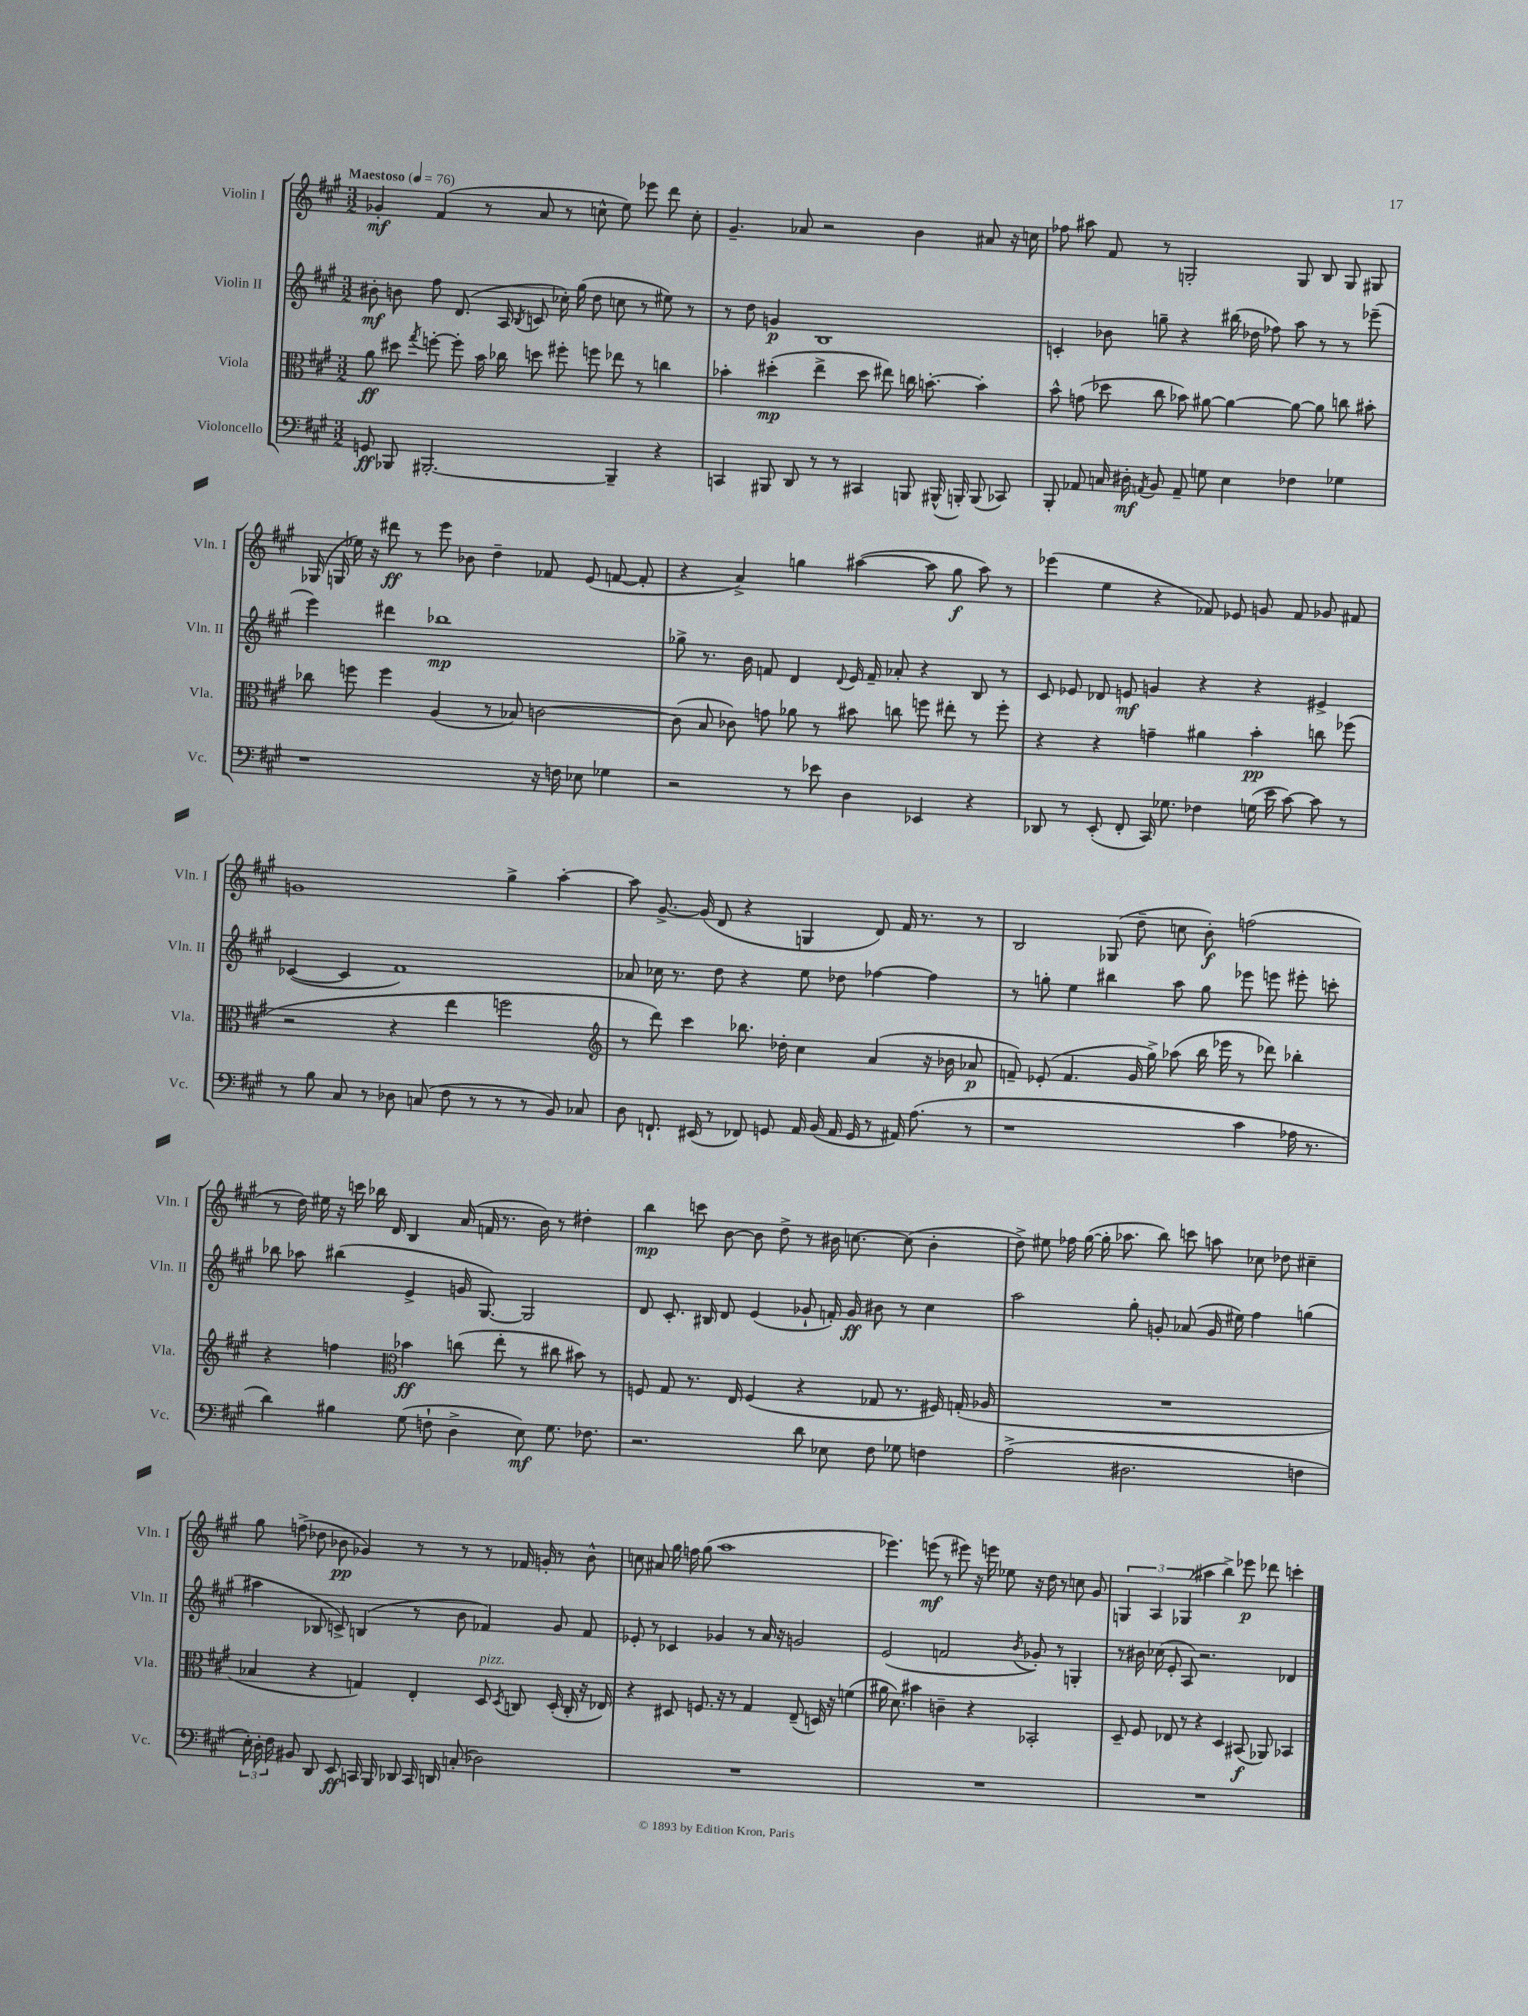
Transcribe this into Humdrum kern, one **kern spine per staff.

**kern	**dynam	**kern	**dynam	**kern	**dynam	**kern	**dynam
*part4	*part4	*part3	*part3	*part2	*part2	*part1	*part1
*staff4	*staff4	*staff3	*staff3	*staff2	*staff2	*staff1	*staff1
*I"Violoncello	*	*I"Viola	*	*I"Violin II	*	*I"Violin I	*
*I'Vc.	*	*I'Vla.	*	*I'Vln. II	*	*I'Vln. I	*
*clefF4	*	*clefC3	*	*clefG2	*	*clefG2	*
*k[f#c#g#]	*	*k[f#c#g#]	*	*k[f#c#g#]	*	*k[f#c#g#]	*
*M3/2	*	*M3/2	*	*M3/2	*	*M3/2	*
*MM76	*	*MM76	*	*MM76	*	*MM76	*
=1	=1	=1	=1	=1	=1	=1	=1
!	!	!	!	!	!	!LO:TX:a:B:t=Maestoso	!
8GGn/	ff	8a\	ff	8b#X'\	mf	4g-X'/	mf
8BBB-X/	.	8dd#X\	.	8bn\	.	.	.
.	.	8qgg#/	.	.	.	.	.
[2.BBB#X'/	.	[8ffn'\	.	8ff#\	.	(4f#/	.
.	.	8ff'\]	.	(8.d/	.	.	.
.	.	16b\	.	.	.	8r	.
.	.	16cc-X\	.	16A/	.	.	.
.	.	.	.	8qB/	.	.	.
.	.	8ddn\	.	8cn/	.	8a/	.
.	.	8ff#X'\	.	16cc-X'\)	.	8r	.
.	.	.	.	(16gg#\	.	.	.
.	.	8ffn\	.	8dd\	.	8ccn^^\	.
4BBB#~/]	.	8ee-X\	.	8ccn\	.	8ee\)	.
.	.	8r	.	8r	.	8eee-X\	.
4r	.	4ccn\	.	8ee#X\)	.	8ddd\	.
.	.	.	.	8r	.	8cc'\	.
=2	=2	=2	=2	=2	=2	=2	=2
4CCn/	.	4b-X'\	.	8r	.	4.g#~/	.
.	.	.	.	8dd\	.	.	.
8BBB#X/	.	(4dd#X'\	mp	4gn/	p	.	.
8DD/	.	.	.	.	.	8a-X/	.
8r	.	4ee^\	.	1B	.	2r	.
8r	.	.	.	.	.	.	.
4CC#X/	.	8dd#\	.	.	.	.	.
.	.	8ee#X\)	.	.	.	.	.
8BBBn/	.	16ccn\	.	.	.	4b\	.
.	.	[8.bn'\	.	.	.	.	.
(16BBB#X^^/	.	.	.	.	.	.	.
16BBBn'/)	.	.	.	.	.	.	.
(8BBB/	.	4b'\]	.	.	.	8a#X/	.
8CC-X/)	.	.	.	.	.	16r	.
.	.	.	.	.	.	16ccn\	.
=3	=3	=3	=3	=3	=3	=3	=3
8BBB'/	.	8b^^\	.	4cn'/	.	8ff-X\	.
8AA-X/	.	(8gn\	.	.	.	8aa#X\	.
16Cn/	.	8dd-X\	.	8b-X\	.	8f#/	.
16D#X'\	mf	.	.	.	.	.	.
8qAAn/	.	.	.	.	.	.	.
8BB/	.	8cc#\	.	8ggn~\	.	8r	.
8AA~/	.	8b-X\)	.	4r	.	2Gn'/	.
8Gn\	.	[8a#X\	.	.	.	.	.
4E\	.	4a#\_	.	(16bb#X\	.	.	.
.	.	.	.	16dd-X\	.	.	.
.	.	.	.	8ff-X\)	.	.	.
4F-X\	.	8a#\_	.	8aa\	.	8G/	.
.	.	8a#\]	.	8r	.	8B/	.
4G-X\	.	8ccn\	.	8r	.	8G/	.
.	.	8b#X'\	.	(8eee-X~\	.	8G#X/	.
!!LO:LB:g=z
=4	=4	=4	=4	=4	=4	=4	=4
1r	.	8cc-X\	.	4eee\)	.	(16G-X/	.
.	.	.	.	.	.	16Gn/	.
.	.	8ffn\	.	.	.	16ee-X\)	.
.	.	.	.	.	.	16r	.
.	.	4ff\	.	4ddd#X\	.	8ddd#X\	ff
.	.	.	.	.	.	8r	.
.	.	(4A/	.	1bb-X	mp	8eee\	.
.	.	.	.	.	.	8b-X\	.
.	.	8r	.	.	.	4dd~\	.
.	.	8B-X/)	.	.	.	.	.
16r	.	[2cn\	.	.	.	8f-X/	.
16Fn\	.	.	.	.	.	.	.
8E-X\	.	.	.	.	.	(8e/	.
4G-X\	.	.	.	.	.	[8fn/	.
.	.	.	.	.	.	8f'/]	.
=5	=5	=5	=5	=5	=5	=5	=5
2r	.	(8c\]	.	8gg-X^\	.	4r	.
.	.	8B/	.	8.r	.	.	.
.	.	8c-X\)	.	.	.	4a^/)	.
.	.	.	.	16b\	.	.	.
.	.	8gn\	.	8fn/	.	.	.
8r	.	8a-X\	.	4d/	.	4ggn\	.
8e-X\	.	8r	.	.	.	.	.
.	.	.	.	8qqd/	.	.	.
4D\	.	8b#X\	.	16e/	.	([4aa#X\	.
.	.	.	.	16f~/	.	.	.
.	.	8ccn\	.	8a-X'/	.	.	.
4EE-X/	.	8ffn\	.	4r	.	8aa#\]	.
.	.	8ee#X'\	.	.	.	8gg\	f
4r	.	8r	.	8B/	.	8aa#\)	.
.	.	8ff'\	.	8r	.	8r	.
=6	=6	=6	=6	=6	=6	=6	=6
8DD-X/	.	4r	.	8c#/	.	(4eee-X\	.
8r	.	.	.	8e-X/	.	.	.
(8EE'/	.	4r	.	8d-X/	.	4ee\	.
8FF#'/	.	.	.	8en/	mf	.	.
16CC#/)	.	4gn~\	.	4gn/	.	4r	.
8.G-X\	.	.	.	.	.	.	.
4F-X\	.	4a#X\	.	4r	.	8f-X/)	.
.	.	.	.	.	.	8e-X/	.
(16Gn\	.	4b'\	pp	4r	.	8gn/	.
16e\	.	.	.	.	.	.	.
[8c#\)	.	.	.	.	.	8f-/	.
8c#\]	.	8ccn\	.	4e#X^/	.	8g-X/	.
8r	.	(8ff-X\	.	.	.	8f#X/	.
!!LO:LB:g=z
=7	=7	=7	=7	=7	=7	=7	=7
8r	.	2r	.	([4c-X/	.	1gn	.
8B\	.	.	.	.	.	.	.
8C#/	.	.	.	4c-/]	.	.	.
8r	.	.	.	.	.	.	.
8D-X\	.	4r	.	1f#)	.	.	.
(8Cn/	.	.	.	.	.	.	.
8F#\	.	4ee\	.	.	.	.	.
8r	.	.	.	.	.	.	.
8r	.	2ffn\	.	.	.	4gg#^\	.
8r	.	.	.	.	.	.	.
8BB/)	.	.	.	.	.	[4aa'\	.
8C-X/	.	.	.	.	.	.	.
=8	=8	=8	=8	=8	=8	=8	=8
*	*	*clefG2	*	*	*	*	*
8D\	.	8r	.	8a-X/	.	8aa\]	.
8.FFn`/	.	8ddd\)	.	16cc-X\	.	[8.g#^/	.
.	.	.	.	8.r	.	.	.
.	.	4ccc#\	.	.	.	.	.
(16EE#X/	.	.	.	.	.	(16g#/]	.
8r	.	.	.	8dd\	.	8d/	.
8FF-X/)	.	8.bb-X\	.	4r	.	4r	.
8GGn/	.	.	.	.	.	.	.
.	.	16dd-X'\	.	.	.	.	.
16AA/	.	4cc#\	.	8ee\	.	4Gn/	.
(16BB/	.	.	.	.	.	.	.
16AA/	.	.	.	8dd-X\	.	.	.
16GG/	.	.	.	.	.	.	.
8r	.	(4a/	.	[4ff-X\	.	8d/)	.
16AA#X/)	.	.	.	.	.	16f#/	.
(8.A\	.	.	.	.	.	8.r	.
.	.	16r	.	4ff-\]	.	.	.
.	.	16b-X\	.	.	.	.	.
8r	.	8a-X/	p	.	.	8r	.
=9	=9	=9	=9	=9	=9	=9	=9
1r	.	8fn~/)	.	8r	.	2B/	.
.	.	(8e-X'/	.	8ggn'\	.	.	.
.	.	4.f/	.	4ee\	.	.	.
.	.	.	.	4bb#X\	.	(8G-X/	.
.	.	16g#/	.	.	.	8dd~\	.
.	.	16gg#^\)	.	.	.	.	.
.	.	(8aa-X\	.	8aa\	.	8ccn\	.
.	.	16bb\	.	8gg\	.	8b'\)	f
.	.	16eee-X\	.	.	.	.	.
4c#\	.	8r	.	8eee-X\	.	(2ffn\	.
.	.	8ddd-X\)	.	8eeen\	.	.	.
16A-X\	.	4bb-X'\	.	8eee#X'\	.	.	.
8.r	.	.	.	.	.	.	.
.	.	.	.	8cccn'\	.	.	.
!!LO:LB:g=z
=10	=10	=10	=10	=10	=10	=10	=10
4d\)	.	4r	.	8bb-X\	.	8r	.
.	.	.	.	8aa-X\	.	16dd\)	.
.	.	.	.	.	.	16ee#X\	.
4B#X\	.	4ffn\	.	(4bb#X\	.	16r	.
.	.	.	.	.	.	16cccn\	.
.	.	.	.	.	.	16bb-X\	.
.	.	.	.	.	.	16d/	.
*	*	*clefC3	*	*	*	*	*
(8G#\	.	4b-X\	ff	4e^/	.	4B/	.
8Fn`\	.	.	.	.	.	.	.
4D^\	.	(8ccn\	.	16gn/	.	(16a/	.
.	.	.	.	[8.G#/)	.	16fn/	.
.	.	8ee'\	.	.	.	8.r	.
8E\)	mf	8r	.	2G#/]	.	.	.
.	.	.	.	.	.	16b\)	.
8.G#\	.	8cc#X\	.	.	.	8r	.
.	.	8b#X\)	.	.	.	4dd#X'\	.
8.F-X\	.	.	.	.	.	.	.
.	.	8r	.	.	.	.	.
=11	=11	=11	=11	=11	=11	=11	=11
2.r	.	8Fn/	.	8d/	.	4bb\	mp
.	.	8G#/	.	8.c#'/	.	.	.
.	.	8.r	.	.	.	8cccn\	.
.	.	.	.	16B#X/	.	.	.
.	.	.	.	8d/	.	[8b\	.
.	.	16E/	.	.	.	.	.
.	.	(4F/	.	(4e/	.	8b\]	.
.	.	.	.	.	.	8dd^\	.
8d\	.	4r	.	8g-X`/	.	8r	.
8E-X\	.	.	.	16fn'/)	.	16b#X\	.
.	.	.	.	16g-/	ff	[8.ccn\	.
8F#\	.	8G-X/	.	8b#X\	.	.	.
8G-X\	.	8.r	.	8r	.	(8cc\]	.
4Fn\	.	.	.	4cc#\	.	4b#'\	.
.	.	16F#X/)	.	.	.	.	.
.	.	(16Gn'/	.	.	.	.	.
.	.	16A-X/	.	.	.	.	.
=12	=12	=12	=12	=12	=12	=12	=12
(2A^\	.	1.r	.	2aa\	.	8dd^\)	.
.	.	.	.	.	.	8ee#X\	.
.	.	.	.	.	.	16ff-X\	.
.	.	.	.	.	.	([16gg#\	.
.	.	.	.	.	.	16gg#'\]	.
.	.	.	.	.	.	8.aa-X\	.
2.D#X\	.	.	.	8gg#'\	.	.	.
.	.	.	.	8gn'/	.	8bb\)	.
.	.	.	.	(8a-X/	.	8cccn\	.
.	.	.	.	16g/	.	8aan\	.
.	.	.	.	16ee#X\)	.	.	.
.	.	.	.	4ff#\	.	8cc-X\	.
.	.	.	.	.	.	8dd-X\	.
4Fn\	.	.	.	(4ggn\	.	4cc#X~\	.
!!LO:LB:g=z
=13	=13	=13	=13	=13	=13	=13	=13
24E'\)	.	4B-X/	.	4aa#X\	.	8gg#\	.
24D'\	.	.	.	.	.	.	.
24F#\	.	.	.	.	.	.	.
8BB#X/	.	.	.	.	.	(8ffn^\	.
8DD/	.	4r	.	8B-X/	.	8dd-X\	.
8EE/	ff	.	.	8cn^/)	.	8b-X\	pp
16CCn/	.	4Gn/)	.	(4Bn/	.	4g-X/)	.
16BBB/	.	.	.	.	.	.	.
8DD-X/	.	.	.	.	.	.	.
16CC/	.	4E'/	.	8r	.	8r	.
16DDn/	.	.	.	.	.	.	.
(8Cn'/	.	.	.	8b\	.	8r	.
!	!	!LO:TX:a:i:t=pizz.	!	!	!	!	!
2D-X\)	.	8D/	.	4f-X/)	.	8r	.
.	.	8qD/	.	.	.	.	.
.	.	8Cn/	.	.	.	16f-X/	.
.	.	.	.	.	.	16gn'/	.
.	.	(16D'/	.	8g#/	.	8r	.
.	.	16C'/	.	.	.	.	.
.	.	16r	.	8f-/	.	8b-^^\	.
.	.	16E-X/)	.	.	.	.	.
=14	=14	=14	=14	=14	=14	=14	=14
1.r	.	4r	.	8e-X'/	.	8ccn\	.
.	.	.	.	8r	.	8a#X/	.
.	.	8D#X/	.	4c-X/	.	16gg#\	.
.	.	.	.	.	.	16ffn\	.
.	.	8.Fn/	.	.	.	(8gg#\	.
.	.	.	.	4g-X/	.	1aa	.
.	.	16r	.	.	.	.	.
.	.	8r	.	.	.	.	.
.	.	4G#/	.	8r	.	.	.
.	.	.	.	16a/	.	.	.
.	.	.	.	16r	.	.	.
.	.	(8E~/	.	2gn/	.	.	.
.	.	16Dn/)	.	.	.	.	.
.	.	16r	.	.	.	.	.
.	.	(4fn\	.	.	.	.	.
=15	=15	=15	=15	=15	=15	=15	=15
1.r	.	16a#X\	.	(2e/	.	4.eee-X\)	.
.	.	8.d\)	.	.	.	.	.
.	.	4b#X\	.	.	.	.	.
.	.	.	.	.	.	(8eeen\	mf
.	.	4cn~\	.	2fn/	.	8r	.
.	.	.	.	.	.	8eee#X\)	.
.	.	4r	.	.	.	16r	.
.	.	.	.	.	.	16eeen\	.
.	.	.	.	.	.	8ee-X\	.
.	.	.	.	8qb/	.	.	.
.	.	2BB-X'/	.	8g-X'/)	.	16r	.
.	.	.	.	.	.	16dd\	.
.	.	.	.	8r	.	8r	.
.	.	.	.	4Gn'/	.	8ccn\	.
.	.	.	.	.	.	8g#/	.
=16	=16	=16	=16	=16	=16	=16	=16
1.r	.	8D~/	.	8r	.	6Gn/	.
.	.	8F#/	.	16b#X\	.	.	.
.	.	.	.	.	.	6A/	.
.	.	.	.	(16cc-X\	.	.	.
.	.	8E-X/	.	8e'/	.	.	.
.	.	.	.	.	.	(6G-X/	.
.	.	8r	.	8A/)	.	.	.
.	.	4r	.	2.r	.	4aa#X\	.
.	.	4D/	.	.	.	4bb^\)	.
.	.	(8BB#X/	f	.	.	8eee-X\	p
.	.	8AA-X/)	.	.	.	8ddd-X\	.
.	.	4BB-X/	.	4d-X/	.	4cccn'\	.
==	==	==	==	==	==	==	==
*-	*-	*-	*-	*-	*-	*-	*-
